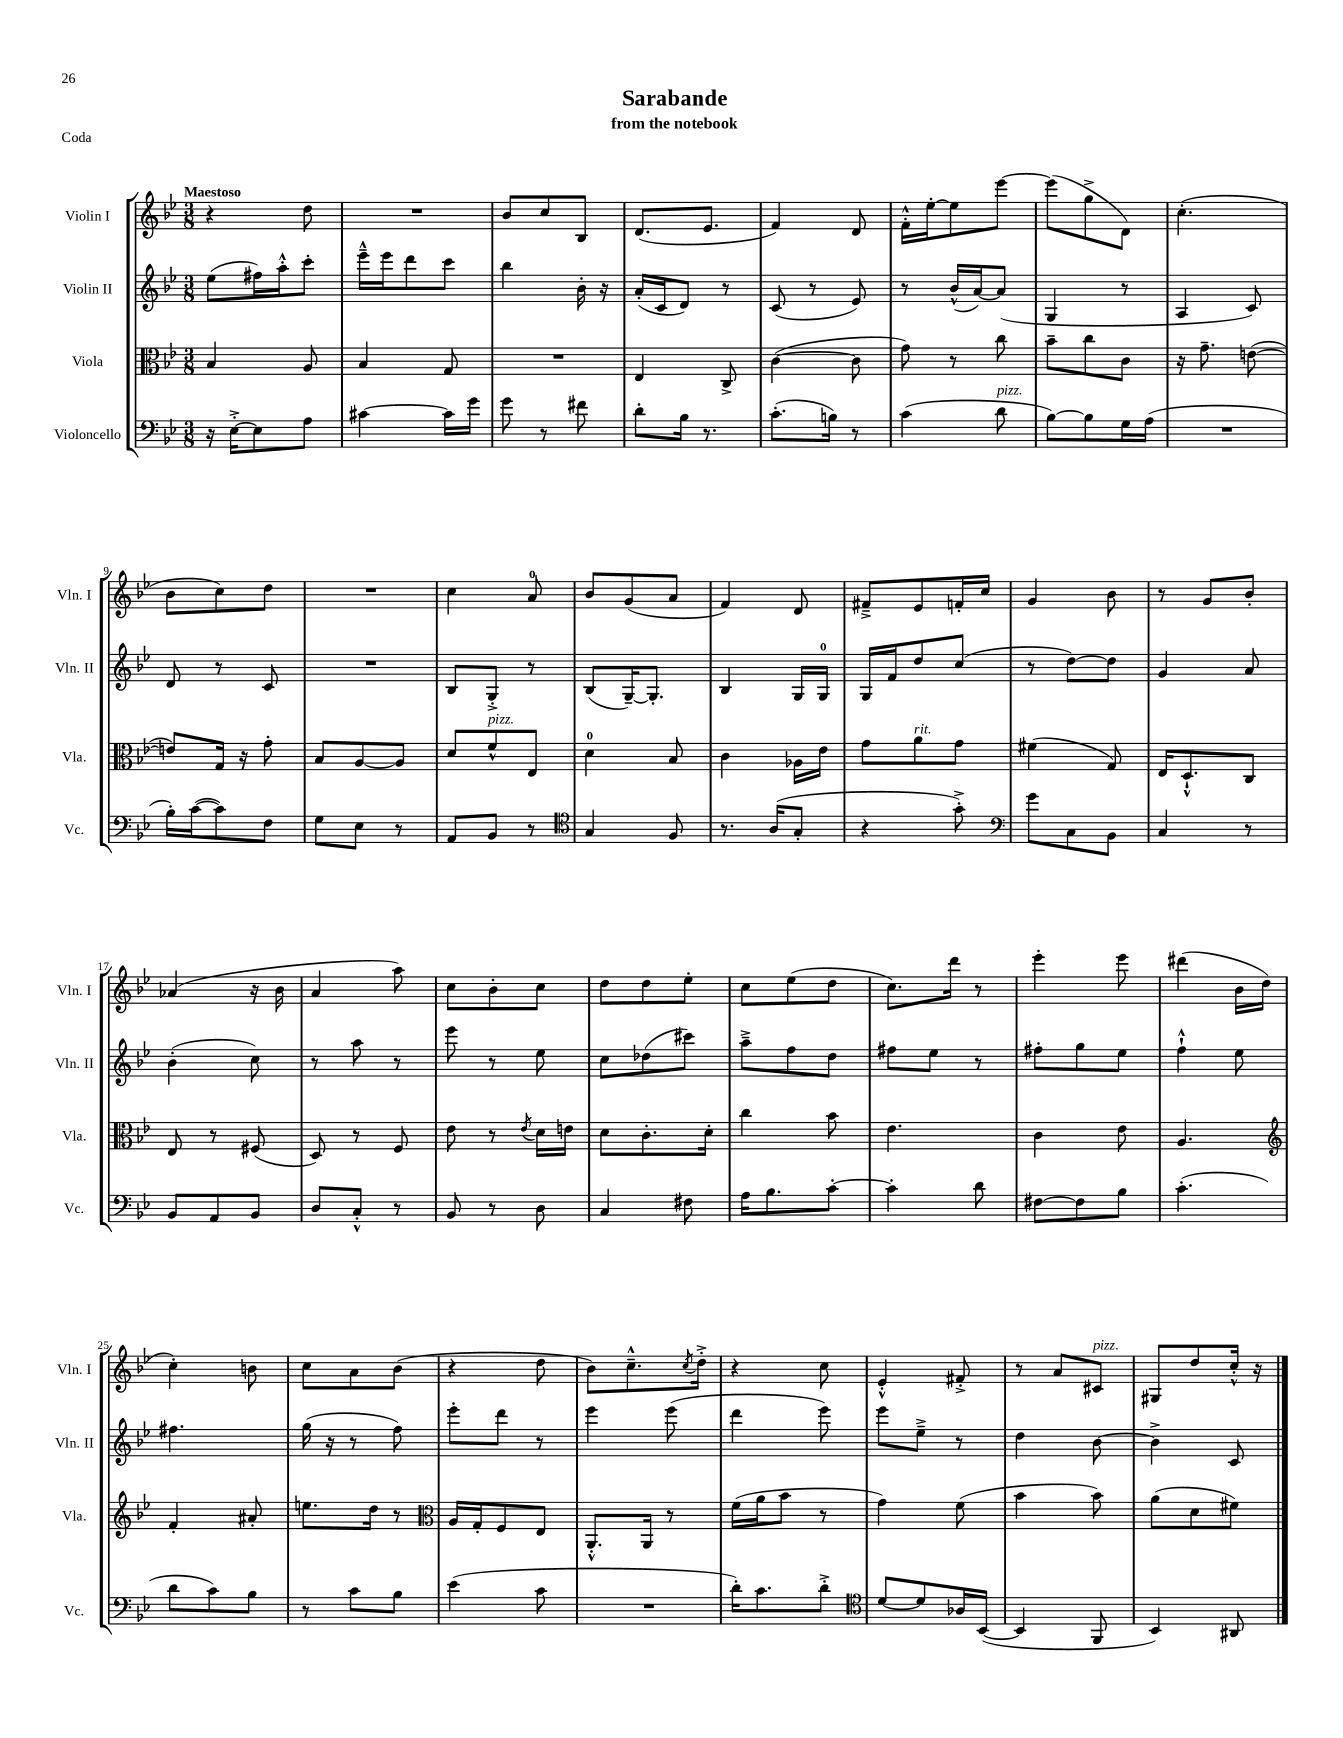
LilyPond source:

\header { title = "Sarabande" subtitle = "from the notebook" piece = "Coda" }
<<
\new StaffGroup <<
\new Staff = "s0" \with { instrumentName = "Violin I" shortInstrumentName = "Vln. I" } {
    \clef treble \key bes \major \numericTimeSignature \time 3/8 \tempo "Maestoso"
    r4 d''8 |
    R4. |
    bes'8 c''8 bes8 |
    d'8.( ees'8. |
    f'4) d'8 |
    f'16-.-^ ees''16~-. ees''8 ees'''8~ |
    ees'''8( g''8-> d'8) |
    c''4.-.( |
    bes'8 c''8) d''8 |
    R4. |
    c''4 a'8-0 |
    bes'8 g'8( a'8 |
    f'4) d'8 |
    fis'8---> ees'8 f'16-. c''16 |
    g'4 bes'8 |
    r8 g'8 bes'8-. |
    aes'4( r16 bes'16 |
    a'4 a''8) |
    c''8 bes'8-. c''8 |
    d''8 d''8 ees''8-. |
    c''8 ees''8( d''8 |
    c''8.) d'''16 r8 |
    ees'''4-. ees'''8 |
    dis'''4( bes'16 d''16 |
    c''4-.) b'8 |
    c''8 a'8 bes'8( |
    r4 d''8 |
    bes'8) c''8.---^ \acciaccatura { c''8 } d''16-.-> |
    r4 c''8 |
    ees'4-.-^ fis'8-.-> |
    r8 a'8 cis'8^\markup { \italic "pizz." } |
    gis8 d''8 c''16-.-^ r16 \bar "|." |
}
\new Staff = "s1" \with { instrumentName = "Violin II" shortInstrumentName = "Vln. II" } {
    \clef treble \key bes \major \numericTimeSignature \time 3/8
    ees''8( fis''16) a''16-.-^ c'''8-. |
    ees'''16---^ ees'''16 d'''8 c'''8 |
    bes''4 bes'16-. r16 |
    a'16-.( c'16 d'8) r8 |
    c'8( r8 ees'8) |
    r8 bes'16-^( a'16~) a'8( |
    g4 r8 |
    a4 c'8) |
    d'8 r8 c'8 |
    R4. |
    bes8 g8-.-> r8 |
    bes8( g16~--) g8.-. |
    bes4 g16 g16-0 |
    g16 f'16 d''8 c''8( |
    r8 d''8~) d''8 |
    g'4 a'8 |
    bes'4-.( c''8) |
    r8 a''8 r8 |
    ees'''8 r8 ees''8 |
    c''8 des''8( cis'''8) |
    a''8---> f''8 d''8 |
    fis''8 ees''8 r8 |
    fis''8-. g''8 ees''8 |
    f''4-!-^ ees''8 |
    fis''4. |
    g''16( r16 r8 f''8) |
    ees'''8-. d'''8 r8 |
    ees'''4 ees'''8( |
    d'''4 ees'''8) |
    ees'''8 ees''8---> r8 |
    d''4 bes'8~ |
    bes'4-> c'8 \bar "|." |
}
\new Staff = "s2" \with { instrumentName = "Viola" shortInstrumentName = "Vla." } {
    \clef alto \key bes \major \numericTimeSignature \time 3/8
    bes4 a8 |
    bes4 g8 |
    R4. |
    ees4 c8-> |
    c'4~( c'8 |
    g'8) r8 c''8 |
    bes'8-- c''8 c'8 |
    r16 g'8.-- e'8~( |
    e'8) g16 r16 g'8-. |
    bes8 a8~ a8 |
    d'8 f'8-^^\markup { \italic "pizz." } ees8 |
    d'4-0 bes8 |
    c'4 aes16 ees'16 |
    g'8 a'8^\markup { \italic "rit." } g'8 |
    fis'4( g8) |
    ees16 d8.-!-^ c8 |
    ees8 r8 fis8( |
    d8) r8 f8 |
    ees'8 r8 \acciaccatura { ees'8 } d'16 e'16 |
    d'8 c'8.-. d'16-. |
    c''4 bes'8 |
    ees'4. |
    c'4 ees'8 |
    a4. |
    \clef treble f'4-. ais'8-. |
    e''8. d''16 r8 |
    \clef alto a16 g16-. f8 ees8 |
    a,8.-.-^ a,16 r8 |
    f'16( a'16 bes'8 r8 |
    g'4) f'8( |
    bes'4 bes'8) |
    a'8( d'8 fis'8) \bar "|." |
}
\new Staff = "s3" \with { instrumentName = "Violoncello" shortInstrumentName = "Vc." } {
    \clef bass \key bes \major \numericTimeSignature \time 3/8
    r16 ees16~-.-> ees8 a8 |
    cis'4~ cis'16 g'16 |
    g'8 r8 fis'8 |
    d'8-. bes16 r8. |
    c'8.-.( b16) r8 |
    c'4( d'8^\markup { \italic "pizz." } |
    bes8~) bes8 g16 a16( |
    R4. |
    bes16-.) c'16~( c'8) f8 |
    g8 ees8 r8 |
    a,8 bes,8 r8 |
    \clef tenor g4 f8 |
    r8. a16( g8-. |
    r4 g'8-.->) |
    \clef bass g'8 c8 bes,8 |
    c4 r8 |
    bes,8 a,8 bes,8 |
    d8 c8-.-^ r8 |
    bes,8 r8 d8 |
    c4 fis8 |
    a16 bes8. c'8~-. |
    c'4-. d'8 |
    fis8~ fis8 bes8 |
    c'4.-.( |
    d'8 c'8) bes8 |
    r8 c'8 bes8 |
    ees'4( c'8 |
    R4. |
    d'16-.) c'8. d'8-.-> |
    \clef tenor d'8~ d'8 aes16 bes,16~( |
    bes,4 f,8 |
    bes,4) ais,8 \bar "|." |
}
>>
>>
